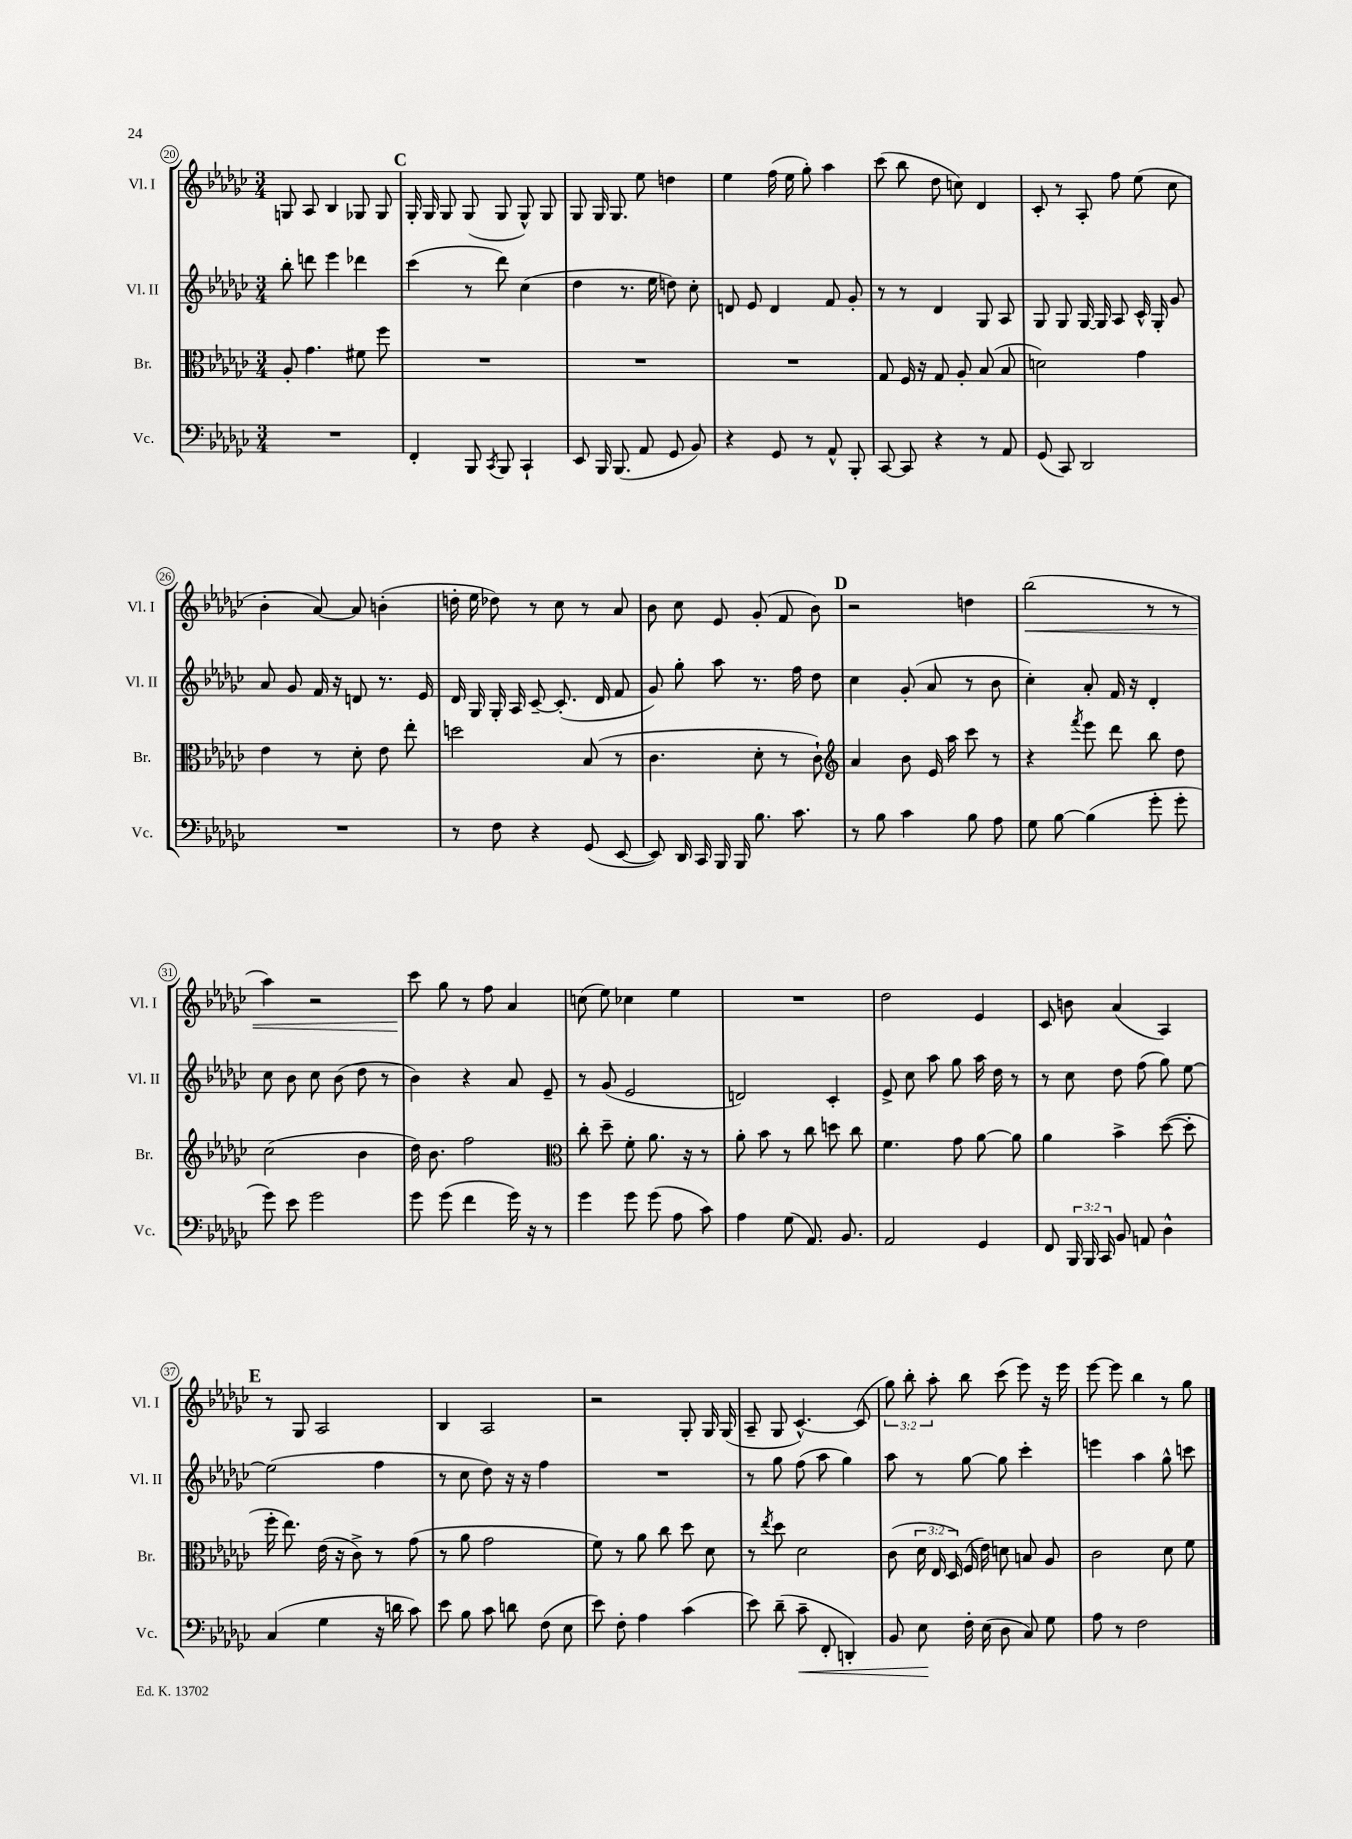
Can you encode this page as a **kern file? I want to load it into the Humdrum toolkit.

**kern	**kern	**kern	**kern
*staff4	*staff3	*staff2	*staff1
*clefF4	*clefC3	*clefG2	*clefG2
*k[b-e-a-d-g-c-]	*k[b-e-a-d-g-c-]	*k[b-e-a-d-g-c-]	*k[b-e-a-d-g-c-]
*M3/4	*M3/4	*M3/4	*M3/4
2.r	8A-'	8bb-'	8G
.	4.g-	8ddd	8A-
.	.	4eee-	4B-
.	8f#	4ddd-	8G-
.	8ff	.	8G-
=	=	=	=
4FF'	2.r	(4ccc-	16G-'
.	.	.	16G-
.	.	.	8G-
8BBB-	.	8r	(8G-
8qCC-	.	.	.
8BBB-	.	8ddd-)	8G-
4CC-`	.	(4cc-	8G-^^)
.	.	.	8G-
=	=	=	=
8EE-	2.r	4dd-	8G-
16BBB-	.	.	16G-
(8.BBB-	.	.	8.G-
.	.	8.r	.
8AA-	.	.	8ee-
.	.	16ee-	.
8GG-	.	8dd)	4dd
8BB-)	.	8cc-'	.
=	=	=	=
4r	2.r	8d	4ee-
.	.	8e-	.
8GG-	.	4d	(16ff
.	.	.	16ee-
8r	.	.	8gg-')
8AA-^^	.	8f	4aa-
8BBB-'	.	8g-'	.
=	=	=	=
[8CC-	8G-	8r	(8ccc-
8CC-]	16F	8r	8bb-
.	16r	.	.
4r	8G-	4d-	8dd-
.	8A-'	.	8cc)
8r	(8B-	8G-	4d-
8AA-	8B-	8A-	.
=	=	=	=
(8GG-	2d)	8G-	8c-'
8CC-)	.	8G-	8r
2DD-	.	[16G-	8A-'
.	.	16G-]	.
.	.	8A-	8ff
.	4g-	16c-^^	(8ee-
.	.	16G-'	.
.	.	8g-	8cc-
=	=	=	=
2.r	4e-	8a-	4b-'
.	.	8g-	.
.	8r	16f	[8a-)
.	.	16r	.
.	8d-'	8d	8a-]
.	8e-	8.r	(4b'
.	8ee-'	.	.
.	.	16e-	.
=	=	=	=
8r	2dd	16d-	16dd'
.	.	16G-	16ee-
8F	.	16G-'	8dd-)
.	.	16A-	.
4r	.	[8c-~	8r
.	.	(8.c-']	8cc-
(8GG-	(8B-	.	8r
.	.	16d-	.
[8EE-	8r	8f	8a-
=	=	=	=
8EE-])	4.c-	8g-)	8b-
16DD-	.	8gg-'	8cc-
16CC-	.	.	.
16BBB-	.	8aa-	8e-
16BBB-	.	.	.
8.B-	8d-'	8.r	(8g-'
.	8r	.	8f
8.c-	.	16ff	.
.	8c-`)	8dd-	8b-)
=	=	=	=
*	*clefG2	*	*
8r	4a-	4cc-	2r
8B-	.	.	.
4c-	8b-	(8g-'	.
.	16e-	8a-	.
.	16aa-	.	.
8B-	8ccc-	8r	4dd
8A-	8r	8b-	.
=	=	=	=
8G-	4r	4cc-')	(2bb-
[8B-	.	.	.
.	8qfff	.	.
(4B-]	8eee-	8a-'	.
.	8ddd-	16f	.
.	.	16r	.
8g-'	8bb-	4d-'	8r
8g-'	8dd-	.	8r
=	=	=	=
8g-)	(2cc-	8cc-	4aa-)
8e-	.	8b-	.
2g-	.	8cc-	2r
.	.	(8b-	.
.	4b-	8dd-	.
.	.	8r	.
=	=	=	=
8g-	16dd-)	4b-)	8ccc-
.	8.b-	.	.
(8g-	.	.	8gg-
4f	2ff	4r	8r
.	.	.	8ff
16g-)	.	8a-	4a-
16r	.	.	.
8r	.	8e-~	.
=	=	=	=
*	*clefC3	*	*
4g-	8cc-'	8r	(8cc
.	8dd-~	(8g-	8ee-)
8g-	8f'	2e-	4cc-
(8g-	8.a-	.	.
8A-	.	.	4ee-
.	16r	.	.
8c-)	8r	.	.
=	=	=	=
4A-	8a-'	2d)	2.r
.	8b-	.	.
(8G-	8r	.	.
8.AA-)	8cc-	.	.
.	8dd	4c-'	.
8.BB-	.	.	.
.	8cc-	.	.
=	=	=	=
2AA-	4.f	8e-^	2dd-
.	.	8cc-	.
.	.	8aa-	.
.	8g-	8gg-	.
4GG-	[8a-	16aa-	4e-
.	.	16dd-	.
.	8a-]	8r	.
=	=	=	=
8FF	4a-	8r	8c-
24BBB-	.	8cc-	8b
24BBB-	.	.	.
24CC-	.	.	.
8BB-	4b-^	8dd-	(4a-
8AA	.	(8ff	.
4D-^^	([8dd-	8gg-)	4A-)
.	8dd-']	[8ee-	.
=	=	=	=
(4C-	16ff'	(2ee-]	8r
.	8.ee-)	.	.
.	.	.	8G-
4G-	(16e-	.	2A-
.	16r	.	.
.	8c-^)	.	.
16r	8r	4ff	.
16d	.	.	.
8c-)	(8g-	.	.
=	=	=	=
8e-	8r	8r	4B-
8B-	8a-	8cc-	.
8c-	2g-	8dd-)	2A-
8d	.	16r	.
.	.	16r	.
(8F	.	4ff	.
8E-	.	.	.
=	=	=	=
8e-)	8f)	2.r	2r
8F'	8r	.	.
4A-	8a-	.	.
.	8cc-	.	.
(4c-	8dd-	.	8G-'
.	8d-	.	16G-
.	.	.	(16G-
=	=	=	=
8e-)	8r	8r	8A-~
.	8qee-	.	.
(8d-~	8dd-	8gg-	8G-
8c-~	2d-	(8ff	[4.c-^^)
8FF'	.	8aa-	.
4DD')	.	4gg-)	.
.	.	.	(8c-]
=	=	=	=
8BB-	(8c-	8aa-	12gg-)
.	.	.	12bb-'
8E-	24d-	8r	.
.	24E-	.	12aa-'
.	24D-)	.	.
16F'	(16F	[8gg-	8bb-
(16E-	16e-)	.	.
8D-	8d	8gg-]	(8ccc-
8C-)	8B	4ccc-'	8eee-)
8G-	8A-	.	16r
.	.	.	16eee-
=	=	=	=
8A-	2c-	4eee	[8eee-
8r	.	.	8eee-]
2F	.	4aa-	4bb-
.	8d-	8gg-^^	8r
.	8f	8ccc	8gg-
==	==	==	==
*-	*-	*-	*-
